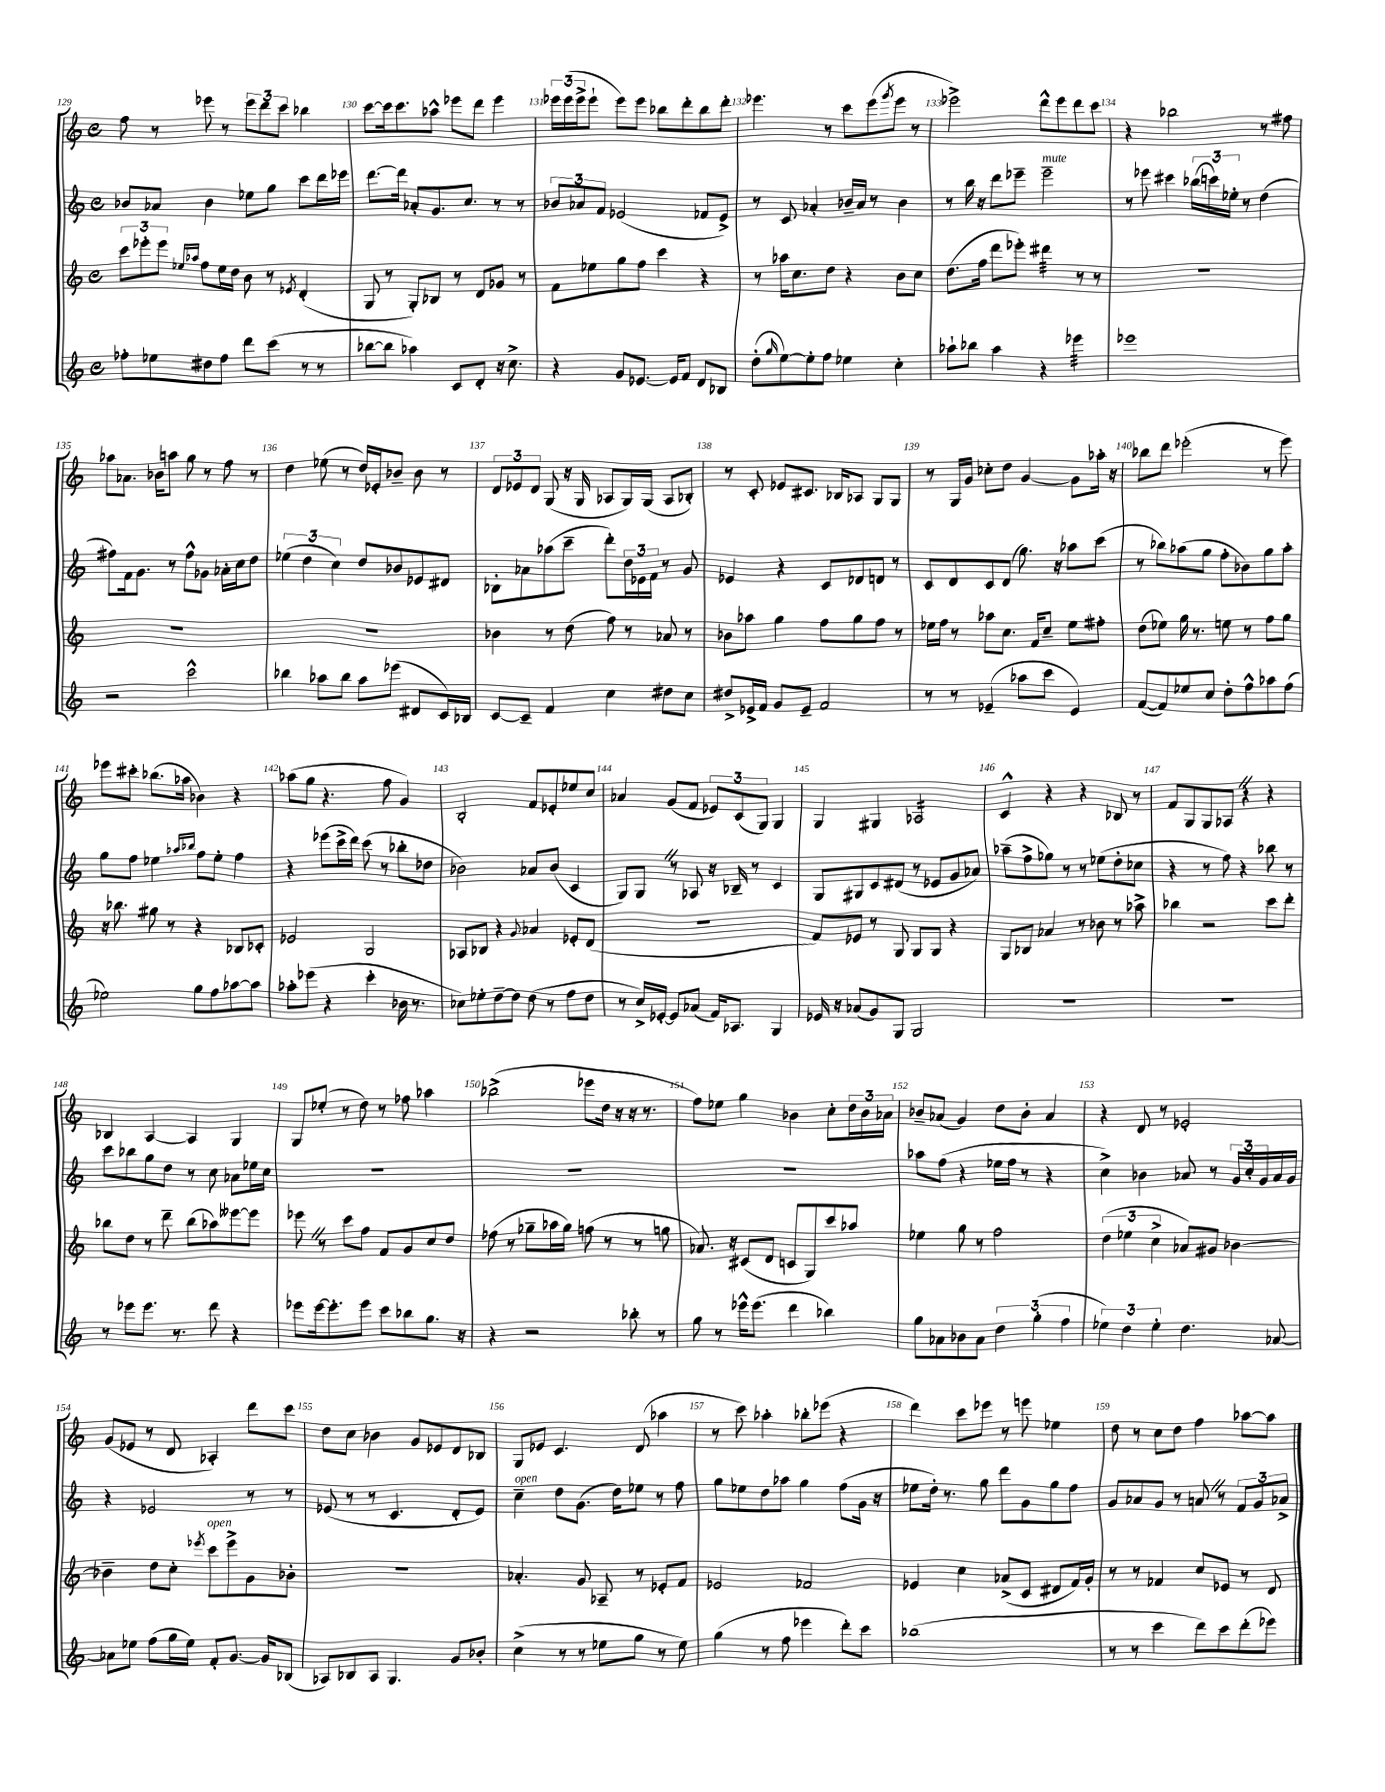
<<
\new StaffGroup <<
\new Staff = "s0" {
    \clef treble \key c \major \defaultTimeSignature \time 4/4
    f''8 r8 ees'''8 r8 \tuplet 3/2 { ees'''8 d'''8 c'''8 } bes''4 |
    c'''8~ c'''16 c'''8. aes''8-^ ees'''8 d'''8 ees'''4 |
    \tuplet 3/2 { ees'''16 ees'''16( ees'''16-> } ees'''8-! ees'''8) ees'''8 bes''8 d'''8-. bes''8 d'''8-. |
    ees'''4. r8 c'''8 ees'''8( \acciaccatura { g'''8 } ees'''8 r8 |
    ees'''2->) d'''8-^ ees'''8 d'''8 c'''8 |
    r4 bes''2 r8 fis''8 |
    aes''8 aes'8. bes'16 a''8 g''8 r8 f''8 r8 |
    d''4 ees''8( r8 d''16) ees'16-. bes'8-- bes'8 r8 |
    \tuplet 3/2 { d'8 ees'8 d'8 } g8( r16 g16 aes8 g16) g16( aes8 bes8-.) |
    r8 c'8-. ees'8 cis'8. bes16 aes8 g8 g8 |
    r8 g16 g'16 ces''8-. d''8 g'4~ g'8 aes''16-. r16 |
    bes''8 d'''8 ees'''2-.( r8 ees'''8) |
    ees'''8 cis'''8-. bes''8.( aes''16 bes'4) r4 |
    aes''8( g''8 r4. f''8 g'4) |
    b2-. f'8 ees'8-. ees''8 c''8 |
    aes'4 g'8( f'8 \tuplet 3/2 { ees'8) c'8( g8) } g4 |
    g4 gis4 aes2:16 |
    c'4-^ r4 r4 bes8 r8 |
    f'8 g8 g8 aes8 \once \override BreathingSign.text = \markup { \musicglyph "scripts.caesura.straight" } \breathe r4 r4 |
    bes4 a4~ a4 g4 |
    g8 ees''8-.( r8 d''8) r8 fes''8 aes''4 |
    bes''2->( ees'''8 d''16 r16 r16 r8. |
    f''8) ees''8 g''4 bes'4 c''8-. \tuplet 3/2 { d''16 bes'16 aes'16 } |
    bes'8-- aes'8( g'4) d''8 bes'8-. aes'4 |
    r4 d'8 r8 ees'2-. |
    g'8( ees'8 r8 d'8 aes4-.) d'''8 c'''8 |
    d''8 c''8 bes'4 g'8 ees'8 d'8 bes8 |
    g8 ees'8 c'4. d'8( aes''4 |
    r8 c'''8) aes''4-. bes''8-. ees'''8( r4 |
    d'''4) c'''8 ees'''8 r8 e'''8 ees''4 |
    d''8 r8 c''8 d''8 f''4 aes''8~ aes''8 \bar "|." |
}
\new Staff = "s1" {
    \clef treble \key c \major \defaultTimeSignature \time 4/4
    bes'8 aes'8 bes'4 ees''8 g''8 c'''8 d'''16 ees'''16 |
    d'''8.~ d'''16 aes'8-. g'8. c''8. r8 r8 |
    \tuplet 3/2 { bes'8 aes'8 f'8 } ees'2( fes'8 ees'8->) |
    r8 c'8 aes'4-. bes'16-- aes'16 r8 bes'4 |
    r8 b''16 r16 d'''8 ees'''8-- ees'''2--^\markup { \italic "mute" } |
    r8 ees'''8 cis'''4 \tuplet 3/2 { bes''16( c'''16) ees''16-. } r8 d''4( |
    fis''8) f'16 g'8. r8 fis''8-^ ges'8 aes'16-. c''16 d''8 |
    \tuplet 3/2 { ees''4( d''4 c''4) } d''8 bes'8 ees'8 dis'8 |
    bes8-. aes'8 aes''8( c'''8-- d'''8-.) \tuplet 3/2 { d''16 ees'16 f'16 } r8 g'8 |
    ees'4 r4 c'8 des'8 d'8 r8 |
    c'8 d'8 c'8 d'8( g''8.) r16 aes''8 c'''8( |
    r8 bes''8) aes''8( g''8 f''8-. bes'8) g''8 aes''8-. |
    g''8 f''8 ees''4 \grace { aes''16 bes''16 } f''8 ees''8-. f''4 |
    r4 ees'''8( c'''16-> d'''16) c'''8( r8 bes''8-. des''8 |
    bes'2) aes'8 bes'8( c'4 |
    g8) g8 \once \override BreathingSign.text = \markup { \musicglyph "scripts.caesura.straight" } \breathe r8 aes8 r16 bes16-- r8 c'4 |
    g8 gis8 c'8 dis'8( r8 ees'8 g'8 aes'8) |
    aes''8--( f''8-> ges''8) r8 r8 ees''8( d''8-. ces''8 |
    r4 r8 f''8) r4 bes''8 r8 |
    c'''8 bes''8 g''8 d''8 r8 c''8 aes'8 ees''16 c''16 |
    R1 |
    R1 |
    R1 |
    aes''8 f''8( r4 ees''16 f''16 r8 r4 |
    c''4->) bes'4 aes'8 r8 \tuplet 3/2 { g'16 c''16-. g'16 } aes'16 g'16 |
    r4 ees'2 r8 r8 |
    ees'8( r8 r8 c'4. d'8-. ees'8) |
    c''4--^\markup { \italic "open" } d''8 g'8.( d''16) ees''8 r8 f''8 |
    g''8 ees''8 d''8 aes''8 g''4 f''8( g'16 r16 |
    ees''8 d''16-.) r8. g''8 d'''8 g'8 g''8 f''8 |
    g'8 aes'8 g'8 r8 a'8 \once \override BreathingSign.text = \markup { \musicglyph "scripts.caesura.straight" } \breathe r8 \tuplet 3/2 { f'8 g'8 aes'8-> } \bar "|." |
}
\new Staff = "s2" {
    \clef treble \key c \major \defaultTimeSignature \time 4/4
    \tuplet 3/2 { c'''8 ees'''8-. ees'''8 } \grace { ees''16 aes''16 } f''8 ees''16 d''16 b'8 r8 \acciaccatura { ees'8 } d'4-.( |
    g8 r8 g8-.) bes8 r8 d'8 ges'8 r8 |
    f'8 ees''8 g''8 f''8 c'''4 r4 |
    r8 aes''16 c''8. d''8 r4 b'8 c''8 |
    d''8.( f''16 d'''8 ees'''8-.) dis'''4:32 r8 r8 |
    R1 |
    R1 |
    R1 |
    bes'4 r8 d''8( f''8) r8 aes'8 r8 |
    bes'8 aes''8 g''4 f''8 g''8 f''8 r8 |
    ees''16 f''16 r8 aes''8 c''8. f'16 c''8-- ees''8 fis''8-. |
    d''8( ees''8) g''16 r8. e''8 r8 f''8 g''8 |
    r16 bes''8. gis''8 r8 r4 bes8 ces'8-. |
    ees'2 g2 |
    aes8 bes8 r4 \appoggiatura { g'8 } aes'4 ees'8-. d'8( |
    R1 |
    f'8) ees'8 r8 g8 g8 g8 r4 |
    g8 bes8 aes'4 r8 bes'8 r8 aes''8-> |
    bes''4 r2 c'''8 d'''8-. |
    bes''8 d''8 r8 d'''8-- bes''8( aes''8) eeses'''8~ eeses'''8 |
    ees'''8 \once \override BreathingSign.text = \markup { \musicglyph "scripts.caesura.straight" } \breathe r8 c'''8 f''8 f'8 g'8 c''8 d''8 |
    fes''8( r8 ges''8-- aes''16 ges''16) f''8( r8 r8 g''8 |
    aes'8.) r16 cis'8( d'8 c'8 g8) c'''8 aes''8 |
    ees''4 g''8 r8 f''2 |
    \tuplet 3/2 { d''4( ees''4 c''4-> } aes'8) gis'8 bes'4~ |
    bes'4-- d''8 c''8-. \acciaccatura { ees'''8 } c'''8^\markup { \italic "open" } ees'''8-> g'8 bes'8-. |
    R1 |
    aes'4.-. g'8 aes8-- r8 ees'8-. f'8 |
    ees'2 fes'2 |
    ees'4 c''4 aes'8->( c'8 dis'8 f'16) g'16-. |
    r8 r8 fes'4 c''8 ees'8 r8 d'8 \bar "|." |
}
\new Staff = "s3" {
    \clef treble \key c \major \defaultTimeSignature \time 4/4
    fes''8-. ees''8 dis''8 fes''8 d'''8 c'''8( r8 r8 |
    bes''8~ bes''8 aes''4) c'8 d'8-. r16 c''8.-> |
    r4 g'8 ees'8.~ ees'16 f'8 d'8 bes8 |
    d''8-.( \grace { g''16 } e''8~) e''8-. f''8 ees''4 c''4-. |
    aes''8-! bes''8 aes''4 r4 ees'''4:32 |
    ees'''1 |
    r2 c'''2-^ |
    bes''4 aes''8 bes''8 aes''8 ees'''8( dis'8 c'16) bes16 |
    c'8~ c'8-- f'4 c''4 dis''8 c''8 |
    dis''8-> ees'16-> f'16 g'8 ees'8-- f'2 |
    r8 r8 ees'4--( aes''8 c'''8 ees'4) |
    f'8~( f'8) ees''8 c''8 d''8-. f''8-^ aes''8 f''8( |
    ees''2) g''8 f''8 aes''8~ aes''8 |
    aes''8-. ees'''8( r4 c'''4-. bes'16 r8. |
    ces''8) ees''8-. d''8~-- d''8 d''8( r8 f''8 d''8 |
    r8 c''16->) ees'16~-. ees'8 aes'8( f'16) aes8. g4 |
    ees'16 r16 aes'8( g'8) g8 g2 |
    R1 |
    R1 |
    r8 ees'''8 ees'''8. r8. d'''8 r4 |
    ees'''8 ees'''16~ ees'''8.-. ees'''8 c'''8 bes''8 g''8. r16 |
    r4 r2 bes''8-. r8 |
    g''8 r8 ees'''16-^ ees'''8.( d'''4 bes''4) |
    g''8 aes'8 bes'8 aes'8 \tuplet 3/2 { d''4 g''4-.( f''4 } |
    \tuplet 3/2 { ees''4) d''4 ees''4-. } d''4. aes'8~ |
    aes'8 ees''8 f''8( g''16 ees''16) f'8-. g'8.~ g'16 bes8( |
    aes8) bes8 aes8 g4. g'8 bes'8-. |
    c''4->( r8 r8 ees''8 g''8 r8 ees''8) |
    g''4( r8 f''8 ees'''4 d'''8-.) c'''8 |
    bes''1( |
    r8 r8 c'''4 d'''8) c'''8 d'''8-.( ees'''8) \bar "|." |
}
>>
>>
\layout { \context { \Score currentBarNumber = #129 \override BarNumber.break-visibility = ##(#f #t #t) barNumberVisibility = #all-bar-numbers-visible } }
